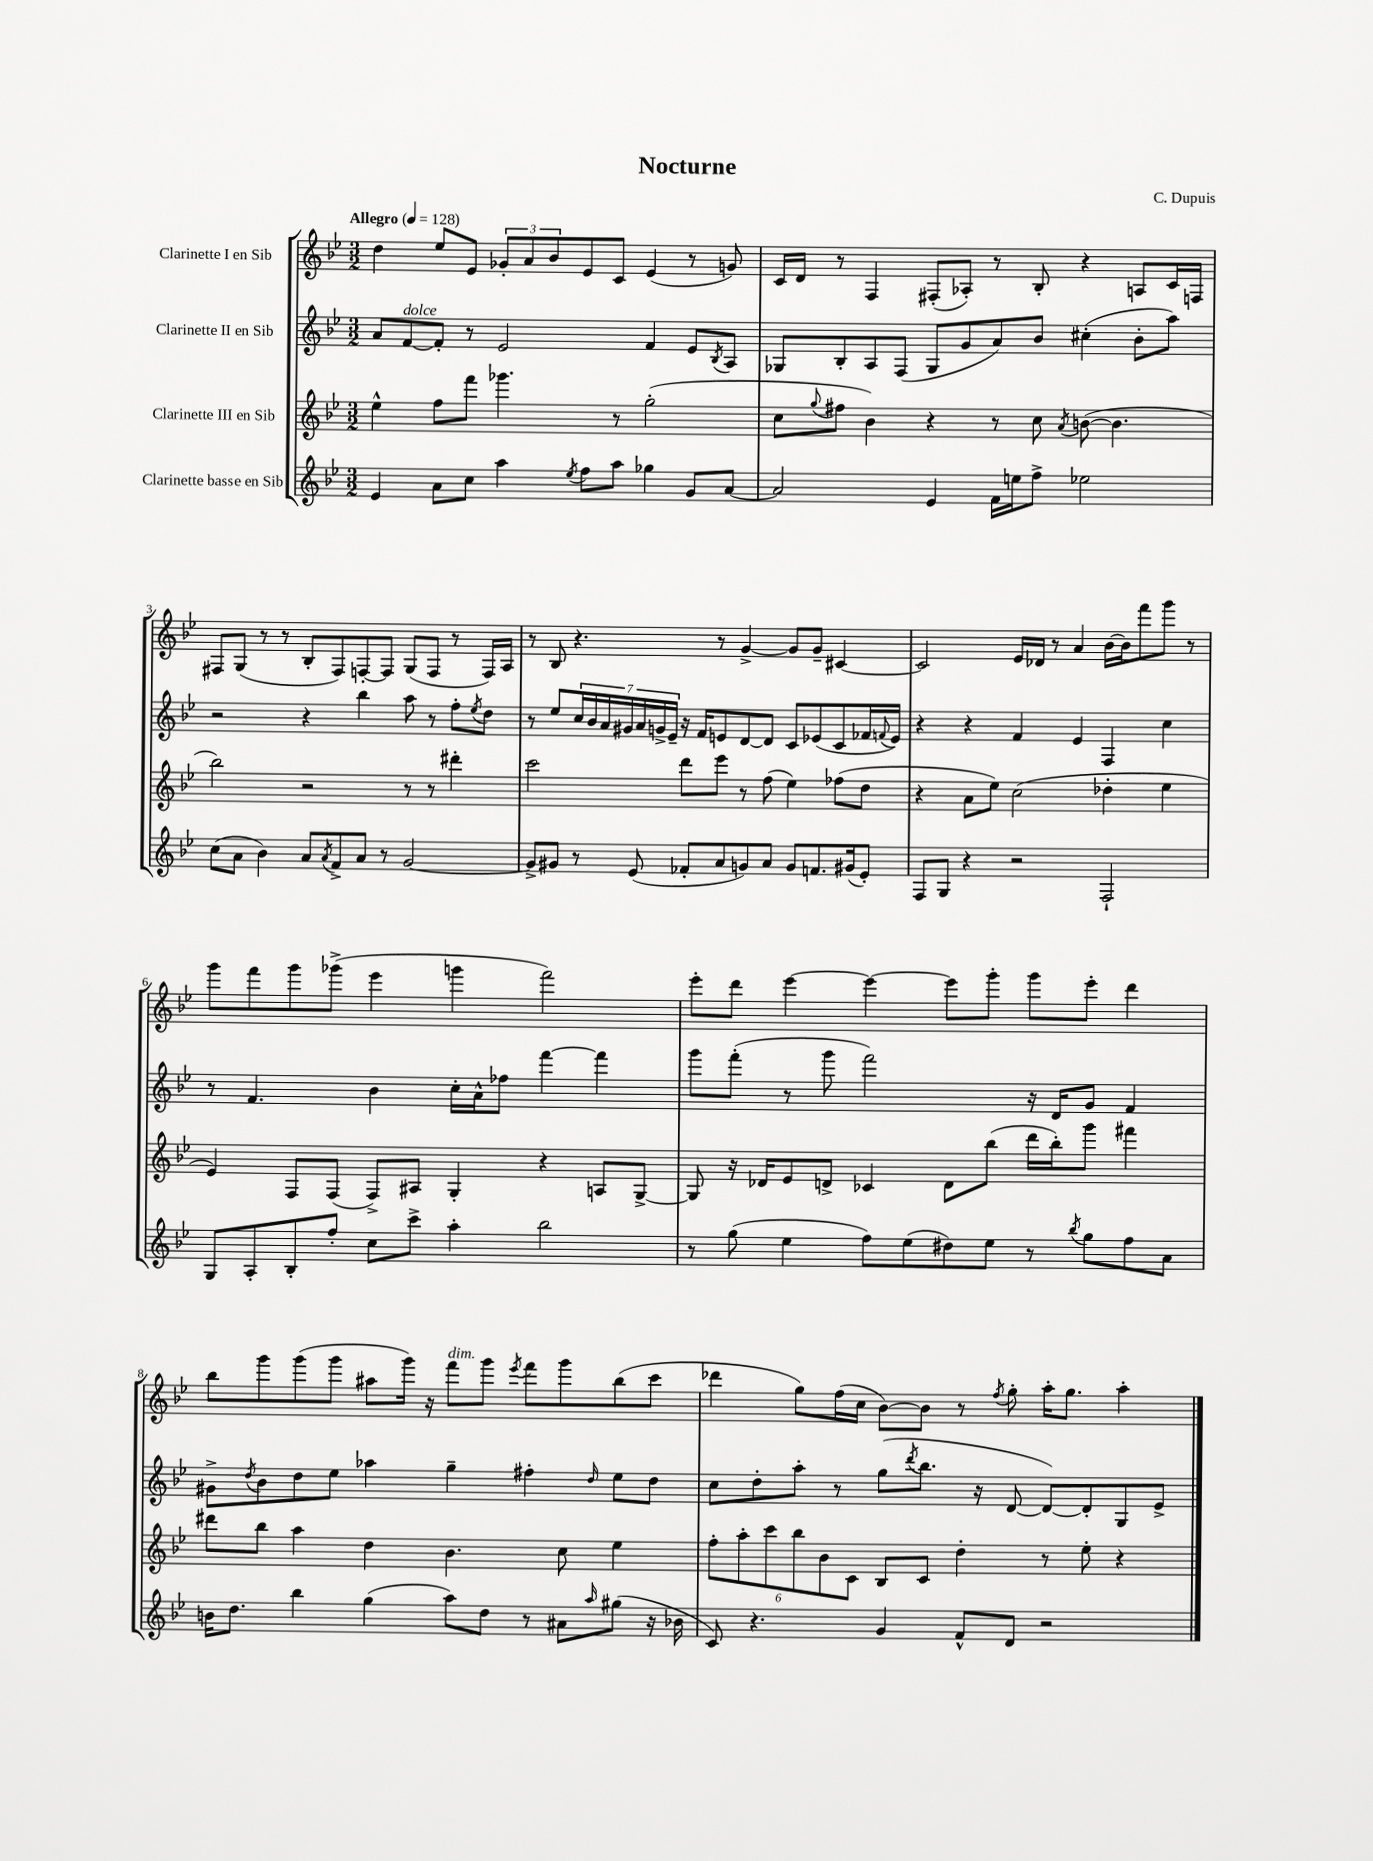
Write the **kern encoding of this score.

**kern	**kern	**kern	**kern
*staff4	*staff3	*staff2	*staff1
*clefG2	*clefG2	*clefG2	*clefG2
*k[b-e-]	*k[b-e-]	*k[b-e-]	*k[b-e-]
*M3/2	*M3/2	*M3/2	*M3/2
*MM128	*MM128	*MM128	*MM128
4e-	4ee-^^	8a	4dd
.	.	[8f	.
8a	8ff	8f']	8ee-
8cc	8fff	8r	8e-
4aa	4.ggg-	2e-	12g-'
.	.	.	12a
.	.	.	12b-
8qee-	.	.	.
8ff	.	.	8e-
8aa	8r	.	8c
4gg-	(2gg'	4f	(4e-
8g	.	8e-	8r
.	.	8qB-	.
[8a	.	8A	8g)
=	=	=	=
2a]	8cc	8G-	16c
.	.	.	16d
.	8qqgg	.	.
.	8ff#	8B-'	8r
.	4b-)	8A	4F
.	.	(8F	.
4e-	4r	8G-	(8F#'
.	.	8g	8A-')
16f	8r	8a)	8r
16ee	.	.	.
8ff^	8cc	8b-	8B-'
.	8qa	.	.
2ee-	([8b	(4cc#'	4r
.	4.b]	.	.
.	.	8b-'	8A
.	.	8aa)	16c
.	.	.	16F
=	=	=	=
(8cc	2bb-)	2r	8F#
8a	.	.	(8G
4b-)	.	.	8r
.	.	.	8r
8a	2r	4r	8B-'
8qa	.	.	.
8f^	.	.	8F#)
8a	.	4bb-	[8F'
8r	.	.	8F]
[2g	8r	8aa	(8G
.	8r	8r	8F
.	4ddd#'	8ff'	8r
.	.	8qee-	.
.	.	8dd	16F)
.	.	.	16A
=	=	=	=
8g^]	2ccc	8r	8r
8g#	.	8ee-	8B-
8r	.	28cc	4.r
.	.	28b-	.
.	.	28a	.
.	.	28g#	.
(8e-	.	.	.
.	.	28a	.
.	.	28g^	.
.	.	28e-~	.
8f-'	8ddd	16r	.
.	.	16f	.
8a	8eee-	8e	8r
8g)	8r	[8d	[4g^
8a	(8ff	8d]	.
8g	4ee-)	8c	8g]
8.f	.	(8e-	8g~
.	(8ff-	8c	[4c#
(16g#	.	.	.
8e-')	8dd	16f-	.
.	.	8qqf	.
.	.	16e-)	.
=	=	=	=
8F	4r	4r	2c#]
8G	.	.	.
4r	8a	4r	.
.	8ee-)	.	.
2r	(2cc	4f	16e-
.	.	.	16d-
.	.	.	8r
.	.	4e-	4a
2F`	4dd-'	4F	[16b-
.	.	.	16b-]
.	.	.	8fff
.	4ee-	4cc	8ggg
.	.	.	8r
=	=	=	=
8G	4e-)	8r	8ggg
8A'	.	4.f	8fff
8B-'	8F	.	8ggg
8ff'	(8F	.	(8ggg-^
8cc	8F^)	4b-	4eee-
8ccc^	8A#	.	.
4aa'	4G'	16cc'	4ggg
.	.	16a^^	.
.	.	8ff-	.
2bb-	4r	[4fff	2fff)
.	8A	4fff]	.
.	[8G^	.	.
=	=	=	=
8r	8G]	8ggg	8eee-'
(8gg	16r	(8fff'	8ddd
.	16d-	.	.
4ee-	8e-	8r	[4eee-
.	8d^	8ggg	.
8ff)	4c-	2fff)	4eee-_
(8ee-	.	.	.
8dd#)	8d	.	8eee-]
8ee-	(8bb-	.	8ggg'
8r	16ddd	16r	8ggg
.	16bb-')	16d	.
8qbb-	.	.	.
8gg	8ggg	8g	8eee-'
8ff	4fff#	4f	4ddd
8a	.	.	.
=	=	=	=
16b	8ddd#	8g#^	8bb-
8.dd	.	.	.
.	.	8qdd	.
.	8bb-	8b-	8ggg
4bb-	4aa	8dd	(8ggg
.	.	8ee-	8ggg
(4gg	4dd	4aa-	8aa#
.	.	.	16ggg)
.	.	.	16r
8aa)	4.b-	4gg~	8fff
8dd	.	.	8ggg
.	.	.	8qeee-
8r	.	4ff#'	8fff
8a#	8cc	.	8ggg
16qqaa	.	16qqdd	.
(8gg#	4ee-	8ee-	(8bb-
16r	.	8dd	8ccc
16b-	.	.	.
=	=	=	=
8c)	12ff'	8cc	4ddd-
.	12aa'	.	.
4.r	.	8dd'	.
.	12ccc	.	.
.	12bb-	8aa'	8gg)
.	12b-	.	.
.	.	8r	(16ff
.	12c	.	.
.	.	.	16cc
4g	8B-	(8gg	[8b-)
.	.	8qddd	.
.	8c	8.bb-	8b-]
8f^^	4dd'	.	8r
.	.	16r	.
.	.	.	8qff
8d	.	[8d	8gg'
2r	8r	8d_)	16aa'
.	.	.	8.gg
.	8ee-'	8d']	.
.	4r	8G	4aa'
.	.	8e-^	.
==	==	==	==
*-	*-	*-	*-
